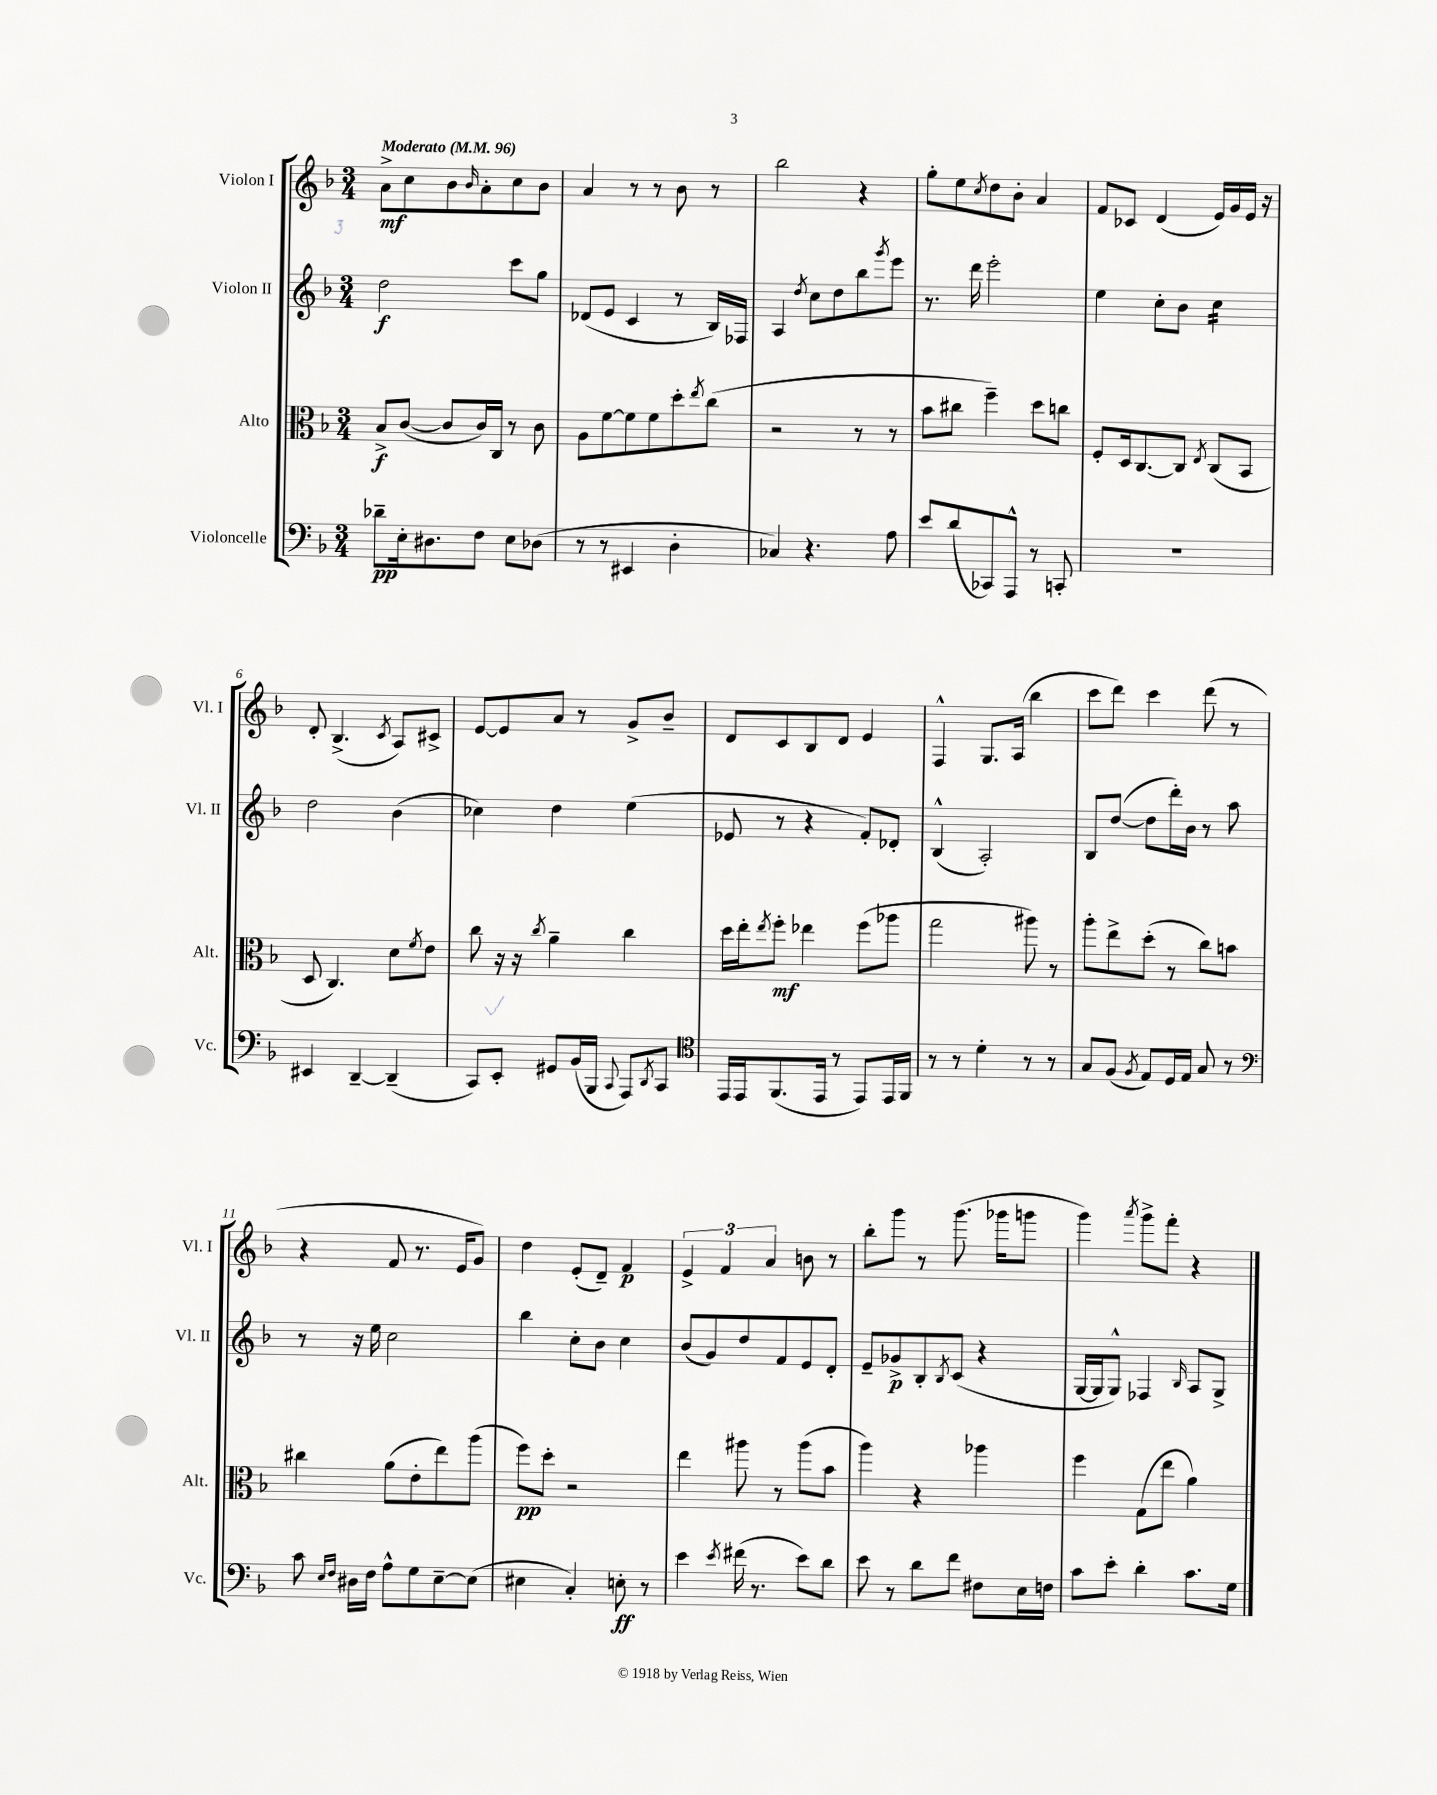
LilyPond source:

<<
\new StaffGroup <<
\new Staff = "s0" \with { instrumentName = "Violon I" shortInstrumentName = "Vl. I" } {
    \clef treble \key f \major \numericTimeSignature \time 3/4 \tempo "Moderato" 4 = 96
    a'8->\mf c''8 bes'8 \grace { bes'16 } a'8-. c''8 bes'8 |
    a'4 r8 r8 bes'8 r8 |
    bes''2 r4 |
    g''8-. e''8 \acciaccatura { c''8 } d''8 bes'8-. a'4 |
    f'8 ces'8 d'4( e'16) g'16 e'16 r16 |
    d'8-. bes4.->( \acciaccatura { c'8 } a8) cis'8-> |
    e'8~ e'8 a'8 r8 g'8-> bes'8-- |
    d'8 c'8 bes8 d'8 e'4 |
    f4-^ g8. a16( bes''4 |
    c'''8 d'''8) c'''4 d'''8( r8 |
    r4 f'8 r8. e'16 g'8) |
    d''4 e'8-.( d'8--) f'4\p |
    \tuplet 3/2 { e'4-> f'4 a'4 } b'8 r8 |
    bes''8-. g'''8 r8 g'''8.( ges'''16 g'''8 |
    g'''4) \acciaccatura { a'''8 } g'''8-> f'''8-. r4 \bar "|." |
}
\new Staff = "s1" \with { instrumentName = "Violon II" shortInstrumentName = "Vl. II" } {
    \clef treble \key f \major \numericTimeSignature \time 3/4
    d''2\f c'''8 g''8 |
    des'8( e'8 c'4 r8 bes16) fes16 |
    a4 \acciaccatura { d''8 } c''8 d''8 bes''8 \acciaccatura { g'''8 } e'''8 |
    r8. d'''16 e'''2-. |
    e''4 c''8-. bes'8 c''4:16 |
    d''2 bes'4( |
    ces''4) d''4 e''4( |
    ees'8 r8 r4 f'8-.) des'8-. |
    bes4-^( a2-.) |
    bes8 d''8~( d''8 d'''16-.) bes'16 r8 a''8 |
    r8 r16 e''16 c''2 |
    bes''4 c''8-. bes'8 c''4 |
    bes'8( g'8) d''8 f'8 e'8 d'8-. |
    e'8-- ges'8->\p bes8-. \acciaccatura { bes8 } c'8( r4 |
    g16~ g16 g8-^) fes4 \grace { bes16 } a8 g8-> \bar "|." |
}
\new Staff = "s2" \with { instrumentName = "Alto" shortInstrumentName = "Alt." } {
    \clef alto \key f \major \numericTimeSignature \time 3/4
    bes8->\f c'8~( c'8 c'16) c16 r8 c'8 |
    a8 f'8~ f'8 f'8 d''8-. \acciaccatura { e''8 } c''8( |
    r2 r8 r8 |
    bes'8 cis''8 f''4--) d''8 c''8 |
    f8-. d16 c8.~ c8 \acciaccatura { e8 } c8( bes,8 |
    d8 c4.) d'8 \acciaccatura { f'8 } e'8 |
    c''8 r16 r16 \acciaccatura { c''8 } a'4-- c''4 |
    d''16 e''16-. \acciaccatura { e''8 } f''8-.\mf ees''4 f''8( aes''8 |
    g''2 ais''8) r8 |
    a''8-. e''8-> d''8-.( r8 c''8) b'8 |
    cis''4 a'8( e'8-. e''8) a''8( |
    f''8\pp) d''8-. r2 |
    e''4 ais''8 r8 ais''8( bes'8 |
    a''4) r4 aes''4 |
    f''4 g8( e''8 a'4) \bar "|." |
}
\new Staff = "s3" \with { instrumentName = "Violoncelle" shortInstrumentName = "Vc." } {
    \clef bass \key f \major \numericTimeSignature \time 3/4
    des'8--\pp e16-. dis8. f8 e8 des8( |
    r8 r8 eis,4 d4-. |
    ces4) r4. a8 |
    e'8 d'8( ces,8) a,,8-^ r8 c,8-. |
    R2. |
    eis,4 d,4~-- d,4--( |
    c,8) e,8-. gis,8 bes,16( bes,,16 \appoggiatura { c,8 } a,,8) \acciaccatura { d,8 } c,8 |
    \clef tenor e,16 e,16 f,8.( e,16 r8 e,8) e,16 f,16 |
    r8 r8 d'4-. r8 r8 |
    g8 f8( \acciaccatura { f8 } e8) d16 e16 g8 r8 |
    \clef bass c'8 \grace { e16 f16 } dis16 f16 a8-^ g8 e8~-- e8( |
    eis4 c4-.) e8-.\ff r8 |
    e'4 \acciaccatura { e'8 } fis'16( r8. e'8) d'8 |
    e'8 r8 d'8 f'8 fis8 e16 f16 |
    c'8 e'8-. d'4-. c'8. g16 \bar "|." |
}
>>
>>
